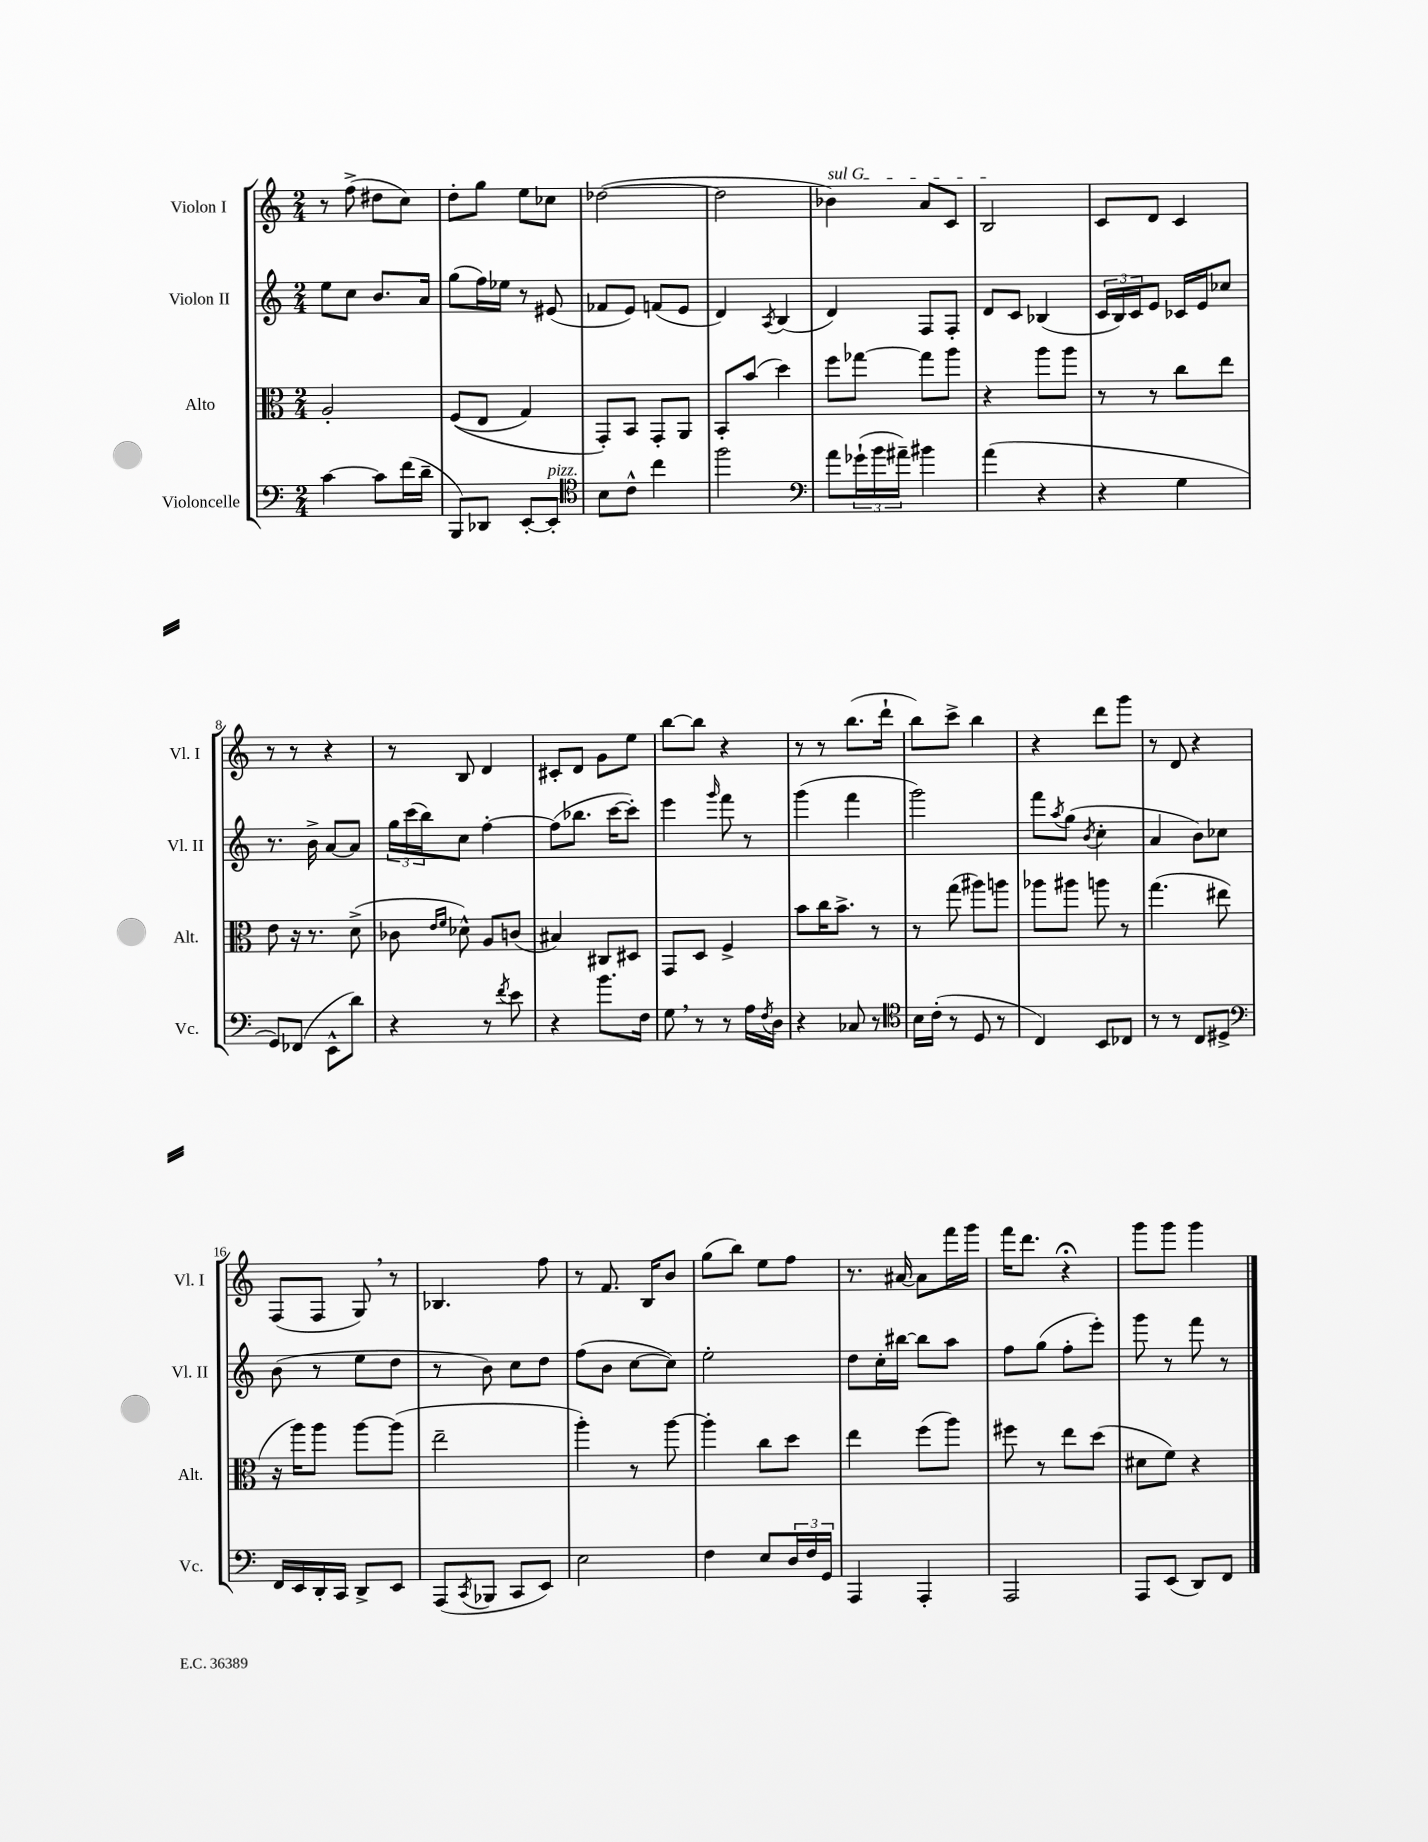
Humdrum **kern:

**kern	**kern	**kern	**kern
*part4	*part3	*part2	*part1
*staff4	*staff3	*staff2	*staff1
*I"Violoncelle	*I"Alto	*I"Violon II	*I"Violon I
*I'Vc.	*I'Alt.	*I'Vl. II	*I'Vl. I
*clefF4	*clefC3	*clefG2	*clefG2
*k[]	*k[]	*k[]	*k[]
*M2/4	*M2/4	*M2/4	*M2/4
=1	=1	=1	=1
[4c\	2A'/	8ee\L	8r
.	.	8cc\J	(8ff^\
8c\L]	.	8.b/L	8dd#X\L
(16f\L	.	.	8cc\J)
16d~\JJ	.	16a/Jk	.
=2	=2	=2	=2
8BBB/L)	((8F/L	(8gg\L	8dd'\L
8DD-X/J	8E/J	16ff\L)	8gg\J
.	.	16ee-X\JJ	.
[8EE'/L	4G/)	8r	8ee\L
!LO:TX:a:i:t=pizz.	!	!	!
8EE'/J]	.	(8e#X/	8cc-X\J
=3	=3	=3	=3
*clefC4	*	*	*
8B\L	8GG'/L)	8f-X/L	([2dd-X\
8c^^\J	8BB/J	8e/J)	.
4cc\	8GG'/L	(8fn/L	.
.	8AA/J	8e/J	.
=4	=4	=4	=4
2ff\	8BB'/L	4d/)	2dd-\]
.	(8b/J	.	.
.	.	8qA/	.
.	4dd\)	(4B/	.
=5	=5	=5	=5
*clefF4	*	*	*
!	!	!	!LO:TX:a:i:t=sul G
8a\L	8ff\L	4d/)	4b-X\)
(24g-X`\L	[8gg-X\J	.	.
24b\	.	.	.
24a#X~\JJ)	.	.	.
4b#X\	8gg-\L]	8F/L	8a/L
.	8aa\J	8F'/J	8c/J
=6	=6	=6	=6
(4a\	4r	8d/L	2B/
.	.	8c/J	.
4r	8aa\L	(4B-X/	.
.	8aa\J	.	.
=7	=7	=7	=7
4r	8r	24c/LL	8c/L
.	.	24B/)	.
.	.	24c/J	.
.	8r	8e/J	8d/J
4G\	8cc\L	16c-X/LL	4c/
.	.	16e/J	.
.	8ee\J	8cc-X/J	.
!!LO:LB:g=z
=8	=8	=8	=8
8GG/L)	8e\	8.r	8r
(8FF-X/J	16r	.	8r
.	8.r	16b^\	.
8EE^^\L	.	[8a/L	4r
8d\J)	(8d^\	8a/J]	.
=9	=9	=9	=9
4r	8c-X\	24gg\LL	8r
.	.	(24ccc\	.
.	.	24bb\J)	.
.	16qqe/LL	.	.
.	16qqf/JJ	.	.
.	8d-X^^\)	8cc\J	8B/
8r	8A/L	[4ff'\	4d/
8qf/	.	.	.
8e\	(8cn/J	.	.
=10	=10	=10	=10
4r	4B#X/)	(8ff\L]	8c#X'/L
.	.	8.bb-X\J	8d/J
8.b\L	8C#X/L	.	8g\L
.	.	[16ccc\KL	.
.	8D#X/J	8ccc'\J])	8ee\J
16F\Jk	.	.	.
=11	=11	=11	=11
8G,\	8GG/L	4eee\	[8bb\L
8r	8D/J	.	8bb\J]
.	.	16qqggg/	.
8r	4F^/	8fff\	4r
16A\LL	.	8r	.
8qF/	.	.	.
16D\JJ	.	.	.
=12	=12	=12	=12
4r	8b\L	(4ggg\	8r
.	16cc\K	.	8r
.	8.b^\J	.	.
8C-X/	.	4fff\	(8.bb\L
8r	8r	.	.
.	.	.	16ddd`\Jk
=13	=13	=13	=13
*clefC4	*	*	*
16B\LL	8r	2ggg\)	8bb\L)
(16c'\JJ	.	.	.
8r	(8gg\	.	8ccc^\J
8D/	8aa#X\L)	.	4bb\
8r	8aan\J	.	.
=14	=14	=14	=14
4C/)	8aa-X\L	8fff\L	4r
.	.	8qaa/	.
.	8aa#X\J	(8gg\J	.
.	.	8qb/	.
8BB/L	8aan\	4cc'\	8ddd\L
8C-X/J	8r	.	8ggg\J
=15	=15	=15	=15
8r	(4.gg\	4a/	8r
8r	.	.	8d/
8C/L	.	8b\L)	4r
8D#X^/J	8ee#X\	8cc-X\J	.
!!LO:LB:g=z
=16	=16	=16	=16
*clefF4	*	*	*
16FF/LL	16r	(8b\	(8F/L
16EE/	16aa\KL)	.	.
16DD'/	8aa\J	8r	8F/J
16CC/JJ	.	.	.
8DD^/L	[8aa\L	8ee\L	8G,/)
8EE/J	(8aa\J]	8dd\J	8r
=17	=17	=17	=17
(8AAA/L	2ee~\	8r	4.B-X/
8qCC/	.	.	.
8BBB-X/J	.	8b\)	.
8CC/L	.	8cc\L	.
8EE/J)	.	8dd\J	8ff\
=18	=18	=18	=18
2E\	4aa'\)	(8ff\L	8r
.	.	8b\J	8.f/
.	8r	[8cc\L	.
.	.	.	16B/KL
.	[8aa\	8cc\J])	8b/J
=19	=19	=19	=19
4F\	4aa'\]	2ee'\	(8gg\L
.	.	.	8bb\J)
8E/L	8cc\L	.	8ee\L
24D/L	8dd\J	.	8ff\J
24F/	.	.	.
24GG/JJ	.	.	.
=20	=20	=20	=20
4AAA/	4ee\	8dd\L	8.r
.	.	16cc'\L	.
.	.	[16bb#X\JJ	[16a#X/
4AAA'/	(8ff\L	8bb#\L]	8a#\L]
.	8aa\J)	8aa\J	16fff\L
.	.	.	16ggg\JJ
=21	=21	=21	=21
2AAA/	8ff#X\	8ff\L	16fff\KL
.	.	.	8.ddd\J
.	8r	(8gg\J	.
.	8ee\L	8ff'\L	4r;<
.	(8dd\J	8eee'\J)	.
=22	=22	=22	=22
8AAA/L	8d#X\L	8ggg\	8ggg\L
(8EE/J	8f\J)	8r	8ggg\J
8DD/L)	4r	8fff\	4ggg\
8FF/J	.	8r	.
==	==	==	==
*-	*-	*-	*-
